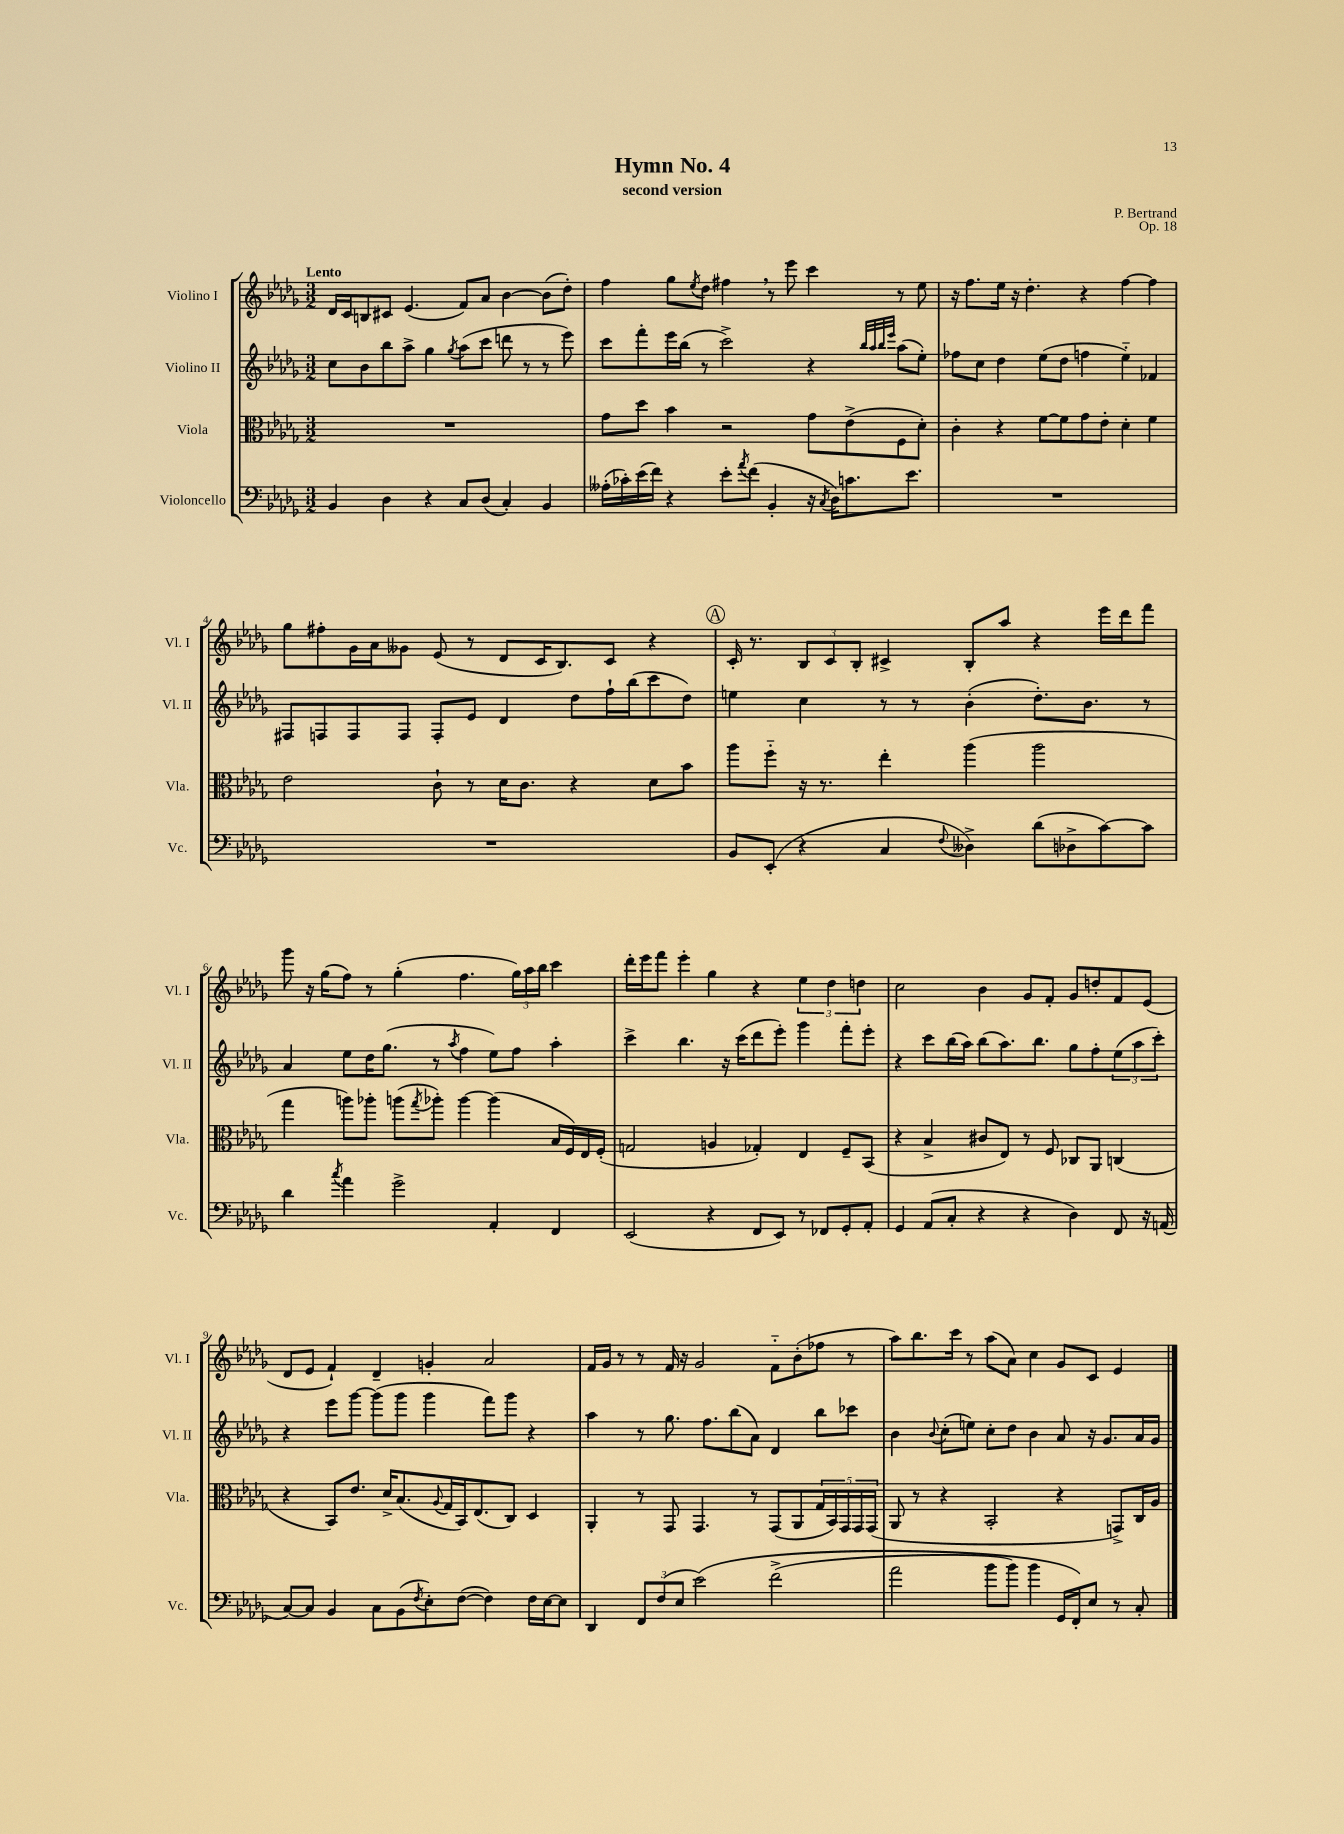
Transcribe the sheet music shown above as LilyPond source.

\header { title = "Hymn No. 4" composer = "P. Bertrand" subtitle = "second version" opus = "Op. 18" }
<<
\new StaffGroup <<
\new Staff = "s0" \with { instrumentName = "Violino I" shortInstrumentName = "Vl. I" } {
    \clef treble \key des \major \numericTimeSignature \time 3/2 \tempo "Lento"
    des'16 c'16 b8 cis'8 ees'4.( f'8) aes'8 bes'4~ bes'8( des''8-.) |
    f''4 ges''8 \acciaccatura { ees''8 } des''8 fis''4 \breathe r8 ees'''8 c'''4 r8 ees''8 |
    r16 f''8. ees''16 r16 des''4.-. r4 f''4~ f''4 |
    ges''8 fis''8-. ges'16 aes'16 geses'8 ees'8( r8 des'8 c'16 bes8.) c'8 r4 |
    \mark \markup { \circle "A" } c'16-. r8. \tuplet 3/2 { bes8 c'8 bes8-. } cis'4-> bes8-. aes''8 r4 ees'''16 des'''16 f'''8 |
    ges'''8 r16 ges''16( f''8) r8 ges''4-.( f''4. \tuplet 3/2 { ges''16) aes''16 bes''16 } c'''4 |
    des'''16-. ees'''16 f'''8 ees'''4-. ges''4 r4 \tuplet 3/2 { ees''4 des''4 d''4 } |
    c''2 bes'4 ges'8 f'8-. ges'8 d''8-. f'8 ees'8( |
    des'8 ees'8 f'4-!) des'4-- g'4-. aes'2 |
    f'16 ges'16 r8 r8 f'16 r16 ges'2 f'8-_ bes'8-.( fes''8 r8 |
    aes''8) bes''8. c'''16 r8 aes''8( aes'8) c''4 ges'8 c'8 ees'4 \bar "|." |
}
\new Staff = "s1" \with { instrumentName = "Violino II" shortInstrumentName = "Vl. II" } {
    \clef treble \key des \major \numericTimeSignature \time 3/2
    c''8 bes'8 bes''8 aes''8-> ges''4 \acciaccatura { ges''8 } aes''8( c'''8 d'''8 r8 r8 ees'''8) |
    c'''8 f'''8-. ees'''16 bes''16( r8 c'''2->) r4 \grace { bes''32 aes''32 bes''32 ees'''32 } aes''8( ees''8-.) |
    fes''8 c''8 des''4 ees''8( des''8 f''4 ees''4-_) fes'4 |
    fis8 f8 f8 f8 f8-. ees'8 des'4 des''8 f''16-! bes''16( c'''8 des''8) |
    \mark \markup { \circle "A" } e''4 c''4 r8 r8 bes'4-.( des''8.-.) bes'8. r8 |
    aes'4 ees''8 des''16 ges''8.( r8 \acciaccatura { aes''8 } f''4 ees''8) f''8 aes''4-. |
    c'''4-> bes''4. r16 c'''16( des'''8 ees'''8-.) ges'''4 f'''8-. ees'''8-. |
    r4 c'''8 bes''16( aes''16) bes''8( aes''8.) bes''8. ges''8 f''8-. \tuplet 3/2 { ees''8( aes''8 c'''8-.) } |
    r4 ees'''8 ges'''8~ ges'''8( ges'''8 ges'''4 f'''8) ges'''8 r4 |
    aes''4 r8 ges''8. f''8. bes''8( aes'8) des'4 bes''8 ces'''8 |
    bes'4 \appoggiatura { bes'8 } c''8-.( e''8) c''8-. des''8 bes'4 aes'8 r16 ges'8. aes'16 ges'16 \bar "|." |
}
\new Staff = "s2" \with { instrumentName = "Viola" shortInstrumentName = "Vla." } {
    \clef alto \key des \major \numericTimeSignature \time 3/2
    R1. |
    ges'8 des''8 bes'4 r2 ges'8 ees'8->( f8 des'8-.) |
    c'4-. r4 f'8~ f'8 ges'8 ees'8-. des'4-. f'4 |
    ees'2 c'8-! r8 des'16 c'8. r4 des'8 bes'8 |
    \mark \markup { \circle "A" } aes''8 f''8-_ r16 r8. ees''4-. aes''4( aes''2 |
    ges''4 a''8) aes''8-. a''8( \acciaccatura { ges''8 } aes''8-.) aes''4~ aes''4( bes16 f16) ees16 f16-.( |
    g2 a4 ges4-.) ees4 f8-- bes,8( |
    r4 bes4-> cis'8 ees8) r8 f8 ces8 aes,8 c4( |
    r4 bes,8) ees'8. des'16-> bes8.( \appoggiatura { aes8 } ges16 bes,16) ees8.( c8) des4 |
    aes,4-. r8 ges,8 ges,4. r8 ges,8( aes,8 \tuplet 5/4 { ges16 bes,16) ges,16 ges,16 ges,16( } |
    aes,8 r8 r4 bes,2-. r4 g,8->) c16 aes16 \bar "|." |
}
\new Staff = "s3" \with { instrumentName = "Violoncello" shortInstrumentName = "Vc." } {
    \clef bass \key des \major \numericTimeSignature \time 3/2
    bes,4 des4 r4 c8 des8( c4-.) bes,4 |
    aeses16-.( ces'16-.) ees'16( f'16) r4 ees'8-. \acciaccatura { aes'8 } f'8( bes,4-. r16 \acciaccatura { c8 } des16) c'8. ees'8. |
    R1. |
    R1. |
    \mark \markup { \circle "A" } bes,8 ees,8-.( r4 c4 \appoggiatura { f8 } deses4->) des'8( des8-> c'8~) c'8 |
    des'4 \acciaccatura { c''8 } aes'4 ges'2-> aes,4-. f,4 |
    ees,2( r4 f,8 ees,8) r8 fes,8 ges,8-. aes,8-. |
    ges,4 aes,8( c8-. r4 r4 des4) f,8 r16 a,16( |
    c8~) c8 bes,4 c8 bes,8( \acciaccatura { f8 } ees8-.) f8~( f4) f16 ees16~ ees8 |
    des,4 \tuplet 3/2 { f,8 f8( ees8 } ees'2)\( f'2->( |
    aes'2 bes'8 bes'8) bes'4 ges,16 f,16-.\) ees8 r8 c8-. \bar "|." |
}
>>
>>
